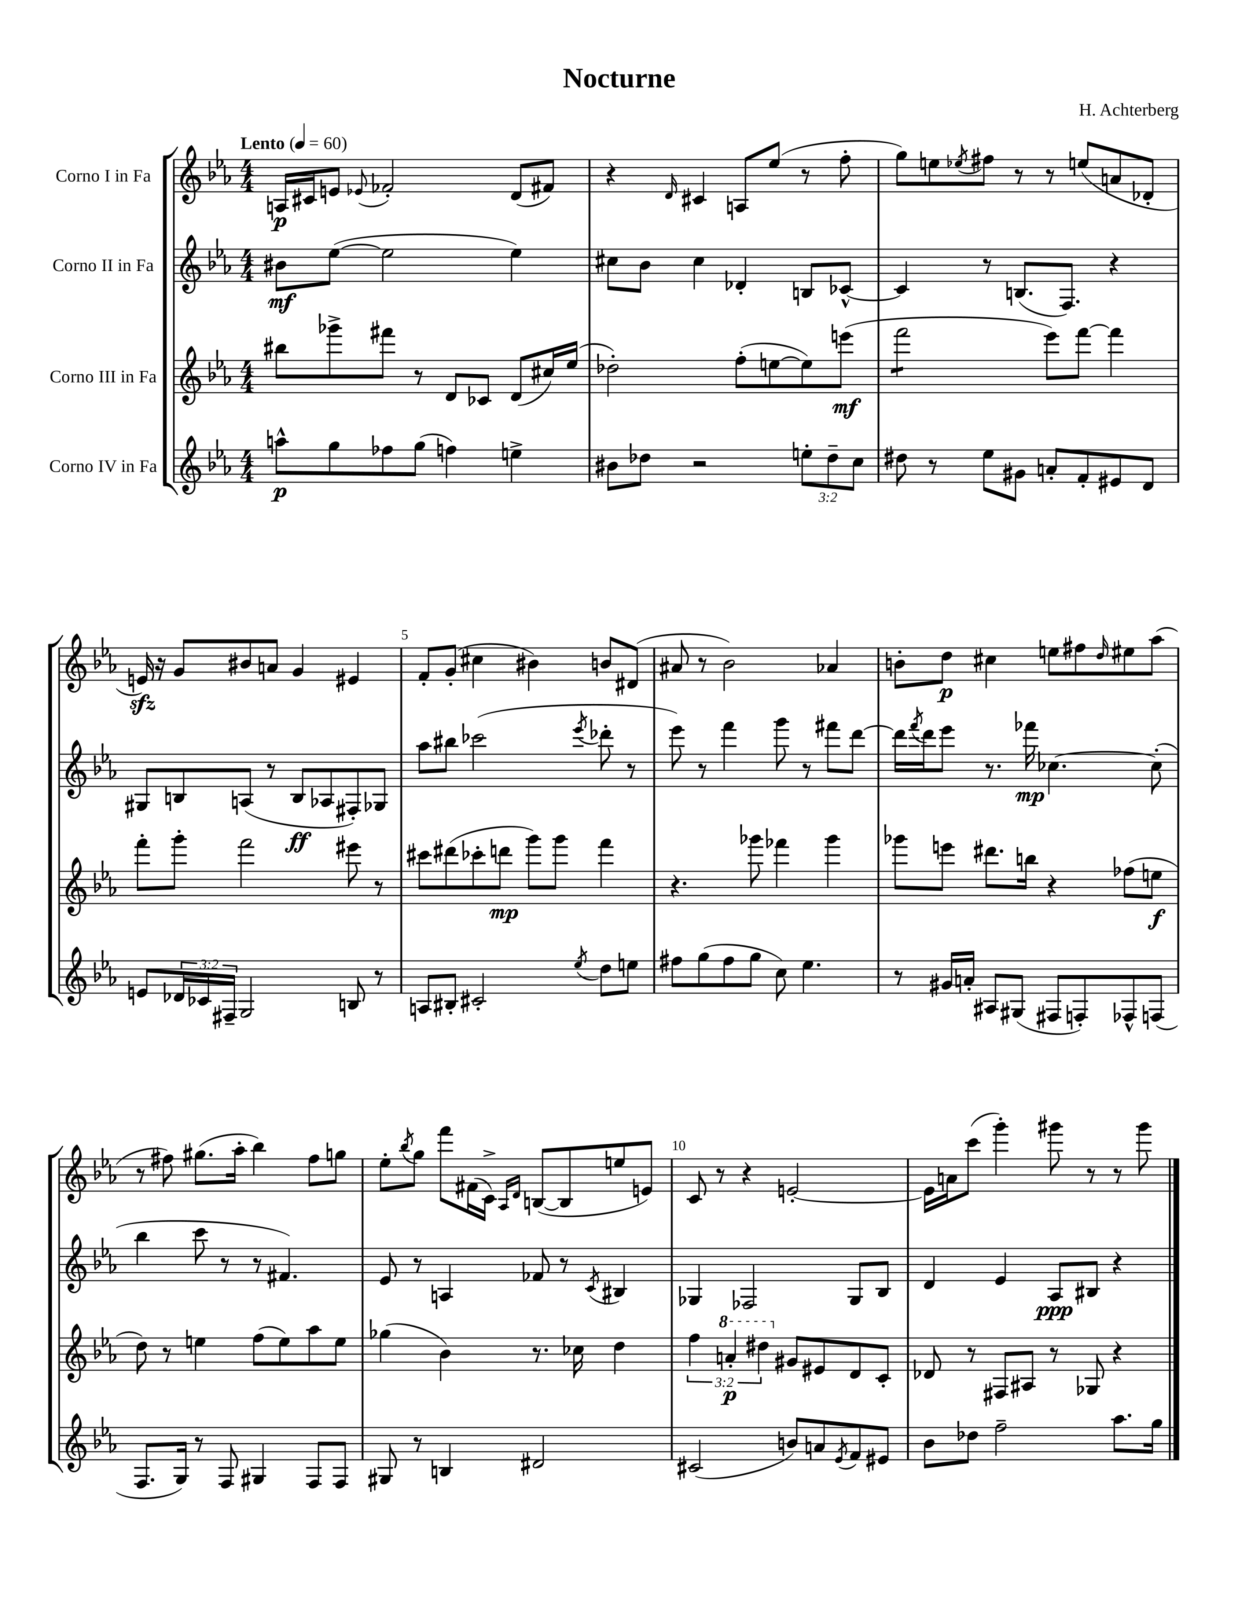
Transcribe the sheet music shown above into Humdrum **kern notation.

**kern	**dynam	**kern	**dynam	**kern	**dynam	**kern	**dynam
*part4	*part4	*part3	*part3	*part2	*part2	*part1	*part1
*staff4	*staff4	*staff3	*staff3	*staff2	*staff2	*staff1	*staff1
*I"Corno IV in Fa	*	*I"Corno III in Fa	*	*I"Corno II in Fa	*	*I"Corno I in Fa	*
*clefG2	*	*clefG2	*	*clefG2	*	*clefG2	*
*k[b-e-a-]	*	*k[b-e-a-]	*	*k[b-e-a-]	*	*k[b-e-a-]	*
*M4/4	*	*M4/4	*	*M4/4	*	*M4/4	*
*MM60	*	*MM60	*	*MM60	*	*MM60	*
=1	=1	=1	=1	=1	=1	=1	=1
!	!	!	!	!	!	!LO:TX:a:B:t=Lento	!
8aan^^\L	p	8bb#X\L	.	8b#X\L	mf	16An/LL	p
.	.	.	.	.	.	16c#X/J	.
8gg\	.	8ggg-X^\	.	([8ee-\J	.	8en/J	.
.	.	.	.	.	.	8qqe-X/	.
8ff-X\	.	8fff#X\J	.	2ee-\]	.	2f-X'/	.
(8gg\J	.	8r	.	.	.	.	.
4ffn\)	.	8d/L	.	.	.	.	.
.	.	8c-X/J	.	.	.	.	.
4een^\	.	(8d/L	.	4ee-\)	.	(8d/L	.
.	.	16cc#X/L)	.	.	.	8f#X/J)	.
.	.	(16ee-/JJ	.	.	.	.	.
=2	=2	=2	=2	=2	=2	=2	=2
8b#X\L	.	2dd-X'\)	.	8cc#X\L	.	4r	.
8dd-X\J	.	.	.	8b-\J	.	.	.
.	.	.	.	.	.	16qqd/	.
2r	.	.	.	4cc#\	.	4c#X/	.
.	.	(8ff'\L	.	4d-X'/	.	8An/L	.
.	.	[8een\	.	.	.	(8ee-/J	.
12een'\L	.	8ee\])	.	8Bn/L	.	8r	.
12dd-~\	.	.	.	.	.	.	.
.	.	(8eeen\J	mf	[8c-X^^/J	.	8ff'\	.
12cc\J	.	.	.	.	.	.	.
=3	=3	=3	=3	=3	=3	=3	=3
*	*	*tremolo	*	*	*	*	*
8dd#X\	.	8fff\L	.	4c-/]	.	8gg\L)	.
8r	.	8fff\	.	.	.	8een\	.
.	.	.	.	.	.	8qee-X/	.
8ee-\L	.	8fff\	.	8r	.	8ff#X\J	.
8g#X\J	.	8fff\J	.	(8.Bn/L	.	8r	.
*	*	*Xtremolo	*	*	*	*	*
8an'/L	.	8eee-\L)	.	.	.	8r	.
.	.	.	.	8.F/J)	.	.	.
8f'/	.	[8fff\J	.	.	.	(8een/L	.
8e#X/	.	4fff\]	.	4r	.	8an/	.
8d/J	.	.	.	.	.	8d-X'/J	.
!!LO:LB:g=z
=4	=4	=4	=4	=4	=4	=4	=4
8en/L	.	8fff'\L	.	8G#X/L	.	16enzz/)	.
.	.	.	.	.	.	16r	.
24d-X/L	.	8ggg'\J	.	8Bn/	.	8g/L	.
24c-X/	.	.	.	.	.	.	.
24F#X~/JJ	.	.	.	.	.	.	.
2G/	.	2fff\	.	(8An/J	.	8b#X/	.
.	.	.	.	8r	.	8an/J	.
.	.	.	.	8B/L	ff	4g/	.
.	.	.	.	8A-X/	.	.	.
8Bn/	.	8eee#X\	.	8F#X'/)	.	4e#X/	.
8r	.	8r	.	8G-X/J	.	.	.
=5	=5	=5	=5	=5	=5	=5	=5
8An/L	.	8ccc#X\L	.	8aa-\L	.	8f'/L	.
8B#X'/J	.	(8ddd#X\	.	8bb#X\J	.	(8g'/J	.
2c#X'/	.	8ccc-X'\	.	(2ccc-X\	.	4cc#X\	.
.	.	8dddn\J	mp	.	.	.	.
.	.	8ggg\L)	.	.	.	4b#X\)	.
.	.	8ggg\J	.	.	.	.	.
8qee-/	.	.	.	8qeee-/	.	.	.
8dd\L	.	4fff\	.	8ddd-X'\	.	8bn/L	.
8een\J	.	.	.	8r	.	(8d#X/J	.
=6	=6	=6	=6	=6	=6	=6	=6
8ff#X\L	.	4.r	.	8eee-\)	.	8a#X/	.
(8gg\	.	.	.	8r	.	8r	.
8ff#\	.	.	.	4fff\	.	2b-\)	.
8gg\J	.	8ggg-X\	.	.	.	.	.
8cc\)	.	4fff-X\	.	8ggg\	.	.	.
4.ee-\	.	.	.	8r	.	.	.
.	.	4ggg-\	.	8fff#X\L	.	4a-X/	.
.	.	.	.	[8ddd\J	.	.	.
=7	=7	=7	=7	=7	=7	=7	=7
8r	.	8ggg-X\L	.	16ddd\LL]	.	8bn'\L	.
.	.	.	.	8qfff/	.	.	.
.	.	.	.	16ddd\J	.	.	.
16g#X/LL	.	8eeen\J	.	8eee-\J	.	8dd\J	p
16an'/JJ	.	.	.	.	.	.	.
8A#X/L	.	8.ddd#X\L	.	8.r	.	4cc#X\	.
(8G#X/J	.	.	.	.	.	.	.
.	.	16bbn\Jk	.	16fff-X\	mp	.	.
8F#X/L	.	4r	.	[4.cc-X\	.	8een\L	.
8Fn'/)	.	.	.	.	.	8ff#X\	.
.	.	.	.	.	.	16qqdd/	.
8F-X^^/	.	(8ff-X\L	.	.	.	8ee#X\	.
(8Fn/J	.	8een\J	f	(8cc-'\]	.	(8aa-\J	.
!!LO:LB:g=z
=8	=8	=8	=8	=8	=8	=8	=8
8.F/L	.	8dd\)	.	4bb-\	.	8r	.
.	.	8r	.	.	.	8ff#X\)	.
16G/Jk)	.	.	.	.	.	.	.
8r	.	4een\	.	8ccc\	.	(8.gg#X\L	.
8F/	.	.	.	8r	.	.	.
.	.	.	.	.	.	16aa-'\Jk	.
4G#X/	.	(8ff\L	.	8r	.	4bb-\)	.
.	.	8ee\)	.	4.f#X/)	.	.	.
8F/L	.	8aa-\	.	.	.	8ff#\L	.
8F/J	.	8ee\J	.	.	.	8ggn\J	.
=9	=9	=9	=9	=9	=9	=9	=9
8G#X/	.	(4gg-X\	.	8e-/	.	8ee-'\L	.
.	.	.	.	.	.	8qbb-/	.
8r	.	.	.	8r	.	8gg\J	.
4Bn/	.	4b-\)	.	4An/	.	8fff\L	.
.	.	.	.	.	.	(16f#X\L	.
.	.	.	.	.	.	16c^\JJ)	.
.	.	.	.	.	.	16qqA-/LL	.
.	.	.	.	.	.	16qqd/JJ	.
2d#X/	.	8.r	.	8f-X/	.	([8Bn/L	.
.	.	.	.	8r	.	8B/]	.
.	.	16cc-X\	.	.	.	.	.
.	.	.	.	8qc/	.	.	.
.	.	4dd\	.	4B#X/	.	8een/	.
.	.	.	.	.	.	8en/J)	.
=10	=10	=10	=10	=10	=10	=10	=10
(2c#X/	.	6ff\	.	4G-X/	.	8c/	.
.	.	.	.	.	.	8r	.
*	*	*8va	*	*	*	*	*
.	.	6aan'/	p	.	.	.	.
.	.	.	.	2F-X/	.	4r	.
.	.	6ddd#X\	.	.	.	.	.
*	*	*X8va	*	*	*	*	*
8bn/L)	.	8g#X/L	.	.	.	[2en'/	.
8an/	.	8e#X/	.	.	.	.	.
8qe-/	.	.	.	.	.	.	.
8f/	.	8d/	.	8G-/L	.	.	.
8e#X/J	.	8c'/J	.	8B-/J	.	.	.
=11	=11	=11	=11	=11	=11	=11	=11
8b-\L	.	8d-X/	.	4d/	.	16e\LL]	.
.	.	.	.	.	.	16an\J	.
8dd-X\J	.	8r	.	.	.	(8ccc\J	.
2ff~\	.	8F#X/L	.	4e-/	.	4ggg'\)	.
.	.	8A#X/J	.	.	.	.	.
.	.	8r	.	8A-/L	ppp	8ggg#X\	.
.	.	8G-X/	.	8B#X/J	.	8r	.
8.aa-\L	.	4r	.	4r	.	8r	.
.	.	.	.	.	.	8ggg#\	.
16gg\Jk	.	.	.	.	.	.	.
==	==	==	==	==	==	==	==
*-	*-	*-	*-	*-	*-	*-	*-
